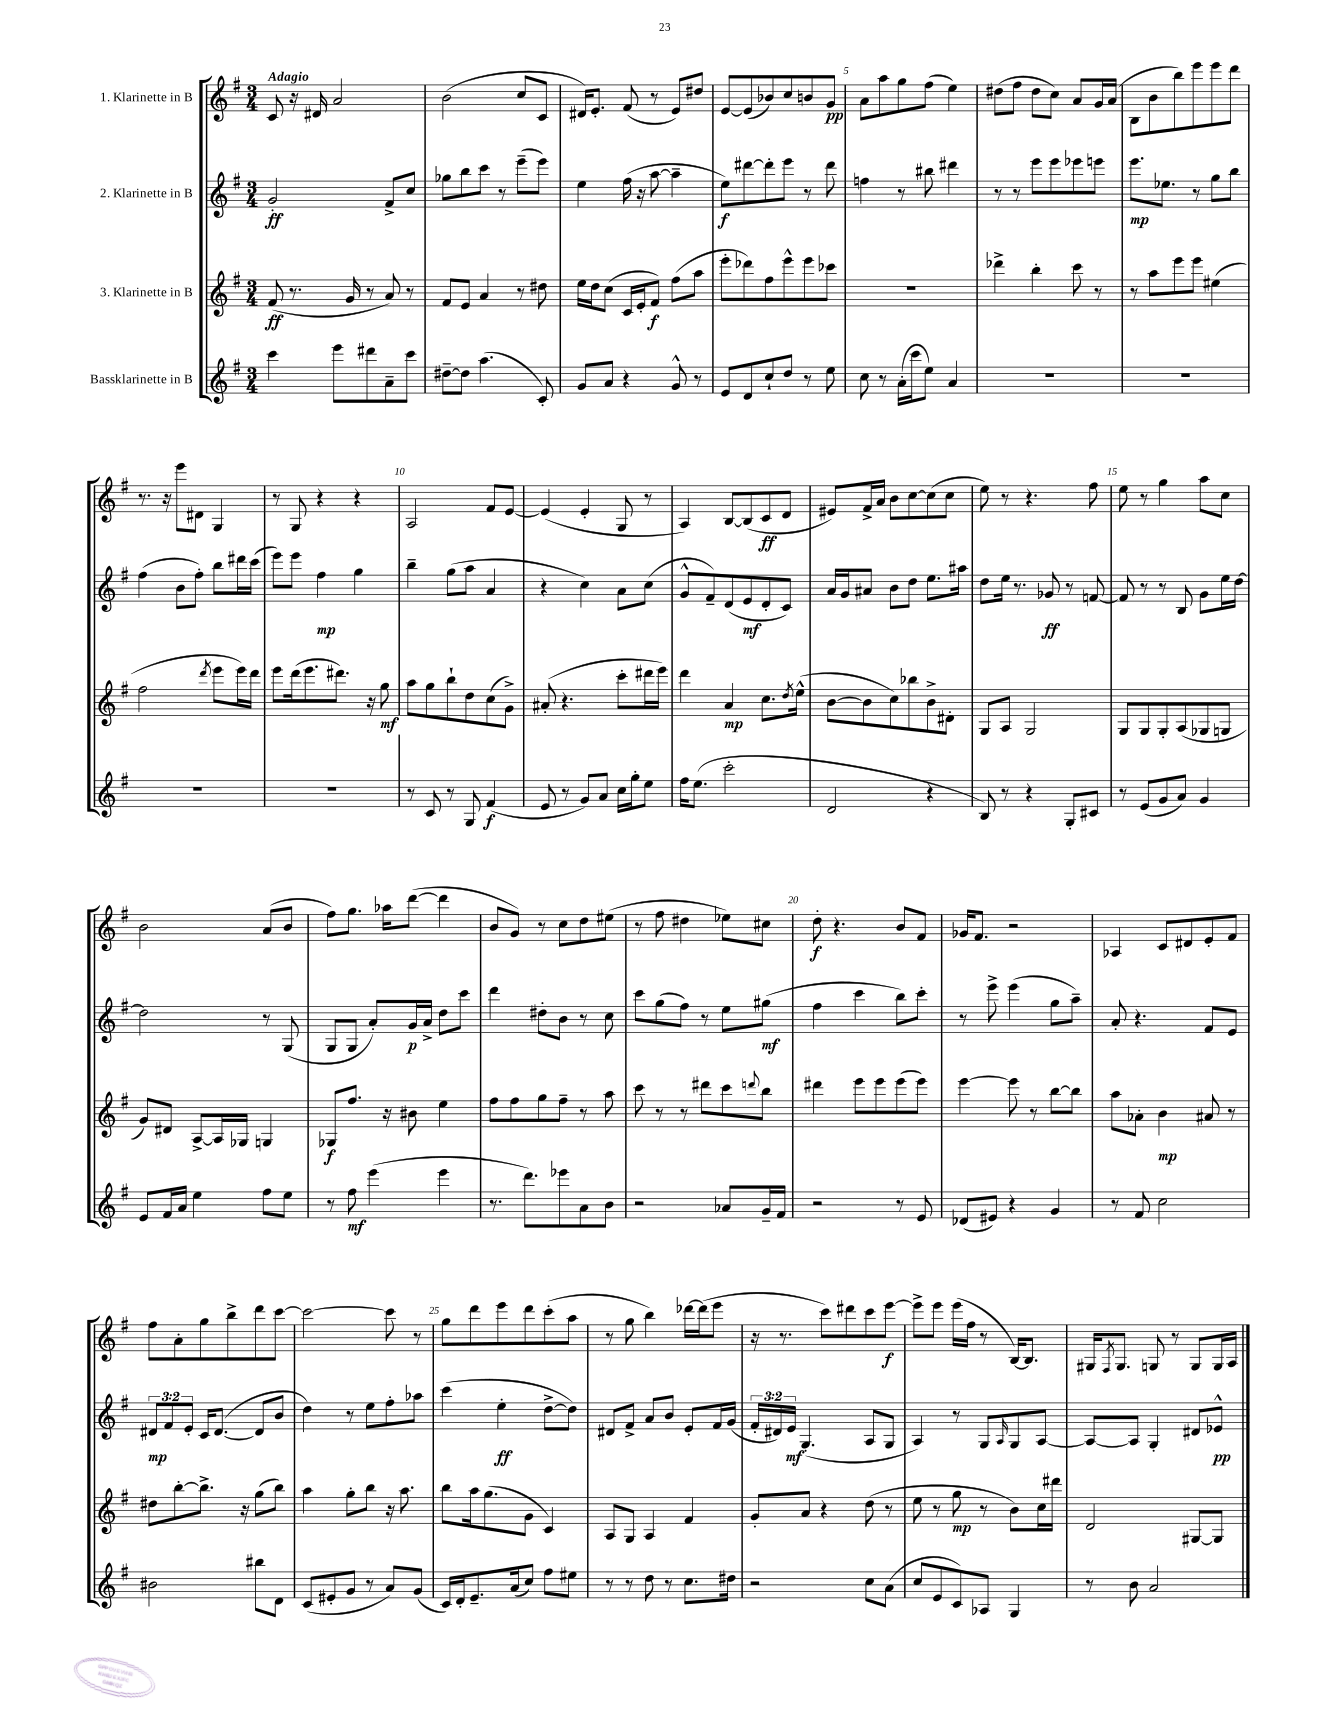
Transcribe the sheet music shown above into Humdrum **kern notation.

**kern	**kern	**kern	**kern
*staff4	*staff3	*staff2	*staff1
*clefG2	*clefG2	*clefG2	*clefG2
*k[f#]	*k[f#]	*k[f#]	*k[f#]
*M3/4	*M3/4	*M3/4	*M3/4
4ccc	(8f#	2g'	8c
.	8.r	.	16r
.	.	.	16d#
8eee	.	.	2a
.	16g	.	.
8ddd#	8r	.	.
8a~	8a)	8f#^	.
8ccc	8r	8cc	.
=	=	=	=
[8dd#~	8f#	8gg-	(2b
8dd#]	8e	8bb	.
(4.aa	4a	8ccc	.
.	.	8r	.
.	8r	(8eee~	8cc
8c')	8dd#	8eee)	8c
=	=	=	=
8g	16ee	4ee	16d#)
.	16dd	.	8.e'
8a	(8cc	.	.
4r	16c	(16ff#	(8f#
.	16e'	16r	.
.	8f#)	[8aa	8r
8g^^	(8ff#	4aa~]	8e)
8r	8aa	.	8dd#
=	=	=	=
8e	8eee'	8ee)	[8e
8d	8ddd-)	[8ddd#	(8e]
8cc`	8ff#	8ddd#']	8b-)
8dd	8eee^^	8eee	8cc
8r	8eee	8r	8b
8ee	8ccc-	8ddd#	8g
=	=	=	=
8cc	2.r	4ff	8a
8r	.	.	8aa
(16a'	.	8r	8gg
16ccc	.	.	.
8ee)	.	8bb#	(8ff#
4a	.	4ddd#	4ee)
=	=	=	=
2.r	4ddd-^	8r	(8dd#
.	.	8r	8ff#
.	4bb'	8eee	8dd#
.	.	8eee	8cc)
.	8ccc	8eee-	8a
.	8r	8eee	16g
.	.	.	(16a
=	=	=	=
2.r	8r	8.eee	8B
.	8aa	.	8b
.	.	8.ee-	.
.	8eee	.	8bb)
.	8eee	8r	8eee
.	(4ee#	8gg	8eee
.	.	8bb	8ddd
=	=	=	=
2.r	2ff#	(4ff#	8.r
.	.	.	16r
.	.	8b	8eee
.	.	8ff#')	8d#
.	8qddd	.	.
.	8eee	8bb	4G
.	16eee)	16ddd#	.
.	16ddd	(16ccc	.
=	=	=	=
2.r	8eee	8eee)	8r
.	(16ddd	8eee	8G
.	8.eee	.	.
.	.	4ff#	4r
.	8.ddd#)	.	.
.	.	4gg	4r
.	16r	.	.
.	8gg	.	.
=	=	=	=
8r	8aa	4bb~	2A
8c	8gg	.	.
8r	8bb`	(8gg	.
8G	8dd	8aa	.
(4f#	(8cc	4a	8f#
.	8g^)	.	[8e
=	=	=	=
8e	(8a#'	4r	(4e]
8r	4.r	.	.
8g)	.	4cc)	4e'
8a	.	.	.
16cc	8ccc'	8a	8G
16gg'	.	.	.
8ee	16ddd#	(8cc	8r
.	16eee)	.	.
=	=	=	=
16ff#	4ddd	8g^^	4A)
(8.ee	.	.	.
.	.	8f#~)	.
2ccc'	4a	(8d	[8B
.	.	8e	(8B]
.	8.cc	8d'	8c
.	.	8c)	8d
.	8qdd	.	.
.	(16ee^^	.	.
=	=	=	=
2d	[8b	16a	8e#)
.	.	16g	.
.	8b]	8a#	16f#^
.	.	.	16a
.	8cc)	8b	8b
.	8bb-	8dd	[8cc
4r	8b^	8.ee	(8cc]
.	8d#'	.	8cc
.	.	16aa#	.
=	=	=	=
8B)	8G	8dd	8ee)
8r	8A	16ee	8r
.	.	8.r	.
4r	2G	.	4.r
.	.	8g-	.
8G'	.	8r	.
8c#	.	[8f	8ff#
=	=	=	=
8r	8G	8f]	8ee
(8e	8G	8r	8r
8g	8G'	8r	4gg
8a)	(8A	8B	.
4g	8G-	8g	8aa
.	8G	16ee	8cc
.	.	[16dd	.
=	=	=	=
8e	8g)	2dd]	2b
16f#	8d#	.	.
16a	.	.	.
4ee	[8A^	.	.
.	16A]	.	.
.	16G-	.	.
8ff#	4G	8r	(8a
8ee	.	(8G	8b
=	=	=	=
8r	8G-	8G	8ff#)
8ff#	8.ff#	8G	8.gg
(4eee	.	8a')	.
.	16r	.	16aa-
.	8b#	16g	([8ddd
.	.	16a^	.
4eee	4ee	8dd	4ddd]
.	.	8ccc	.
=	=	=	=
8.r	8ff#	4ddd	8b
.	8ff#	.	8g)
8.ddd)	.	.	.
.	8gg	8dd#'	8r
8eee-	8ff#~	8b	8cc
8a	8r	8r	8dd
8b	8aa	8cc	(8ee#
=	=	=	=
2r	8ccc	8ccc	8r
.	8r	(8gg	8ff#
.	8r	8ff#)	4dd#
.	8ddd#	8r	.
8a-	8ccc	8ee	8ee-)
.	8qqddd	.	.
16g~	8bb	(8gg#	8cc#
16f#	.	.	.
=	=	=	=
2r	4ddd#	4ff#	8dd'
.	.	.	4.r
.	8eee	4ccc	.
.	8eee	.	.
8r	(8eee	8bb)	8b
8e	8eee)	8ccc'	8f#
=	=	=	=
(8d-	[4eee	8r	16g-
.	.	.	8.f#
8e#)	.	8eee^	.
4r	8eee]	(4eee	2r
.	8r	.	.
4g	[8bb	8gg	.
.	8bb]	8aa~)	.
=	=	=	=
8r	8aa	8a'	4A-
8f#	8a-'	4.r	.
2cc	4b	.	8c
.	.	.	8d#
.	8a#	8f#	8e'
.	8r	8e	8f#
=	=	=	=
2b#	8dd#	12d#	8ff#
.	.	12f#	.
.	[8bb'	.	8a'
.	.	12e'	.
.	8.bb^]	16c	8gg
.	.	([8.d#	.
.	.	.	8bb^
.	16r	.	.
8bb#	(8gg	8d#]	8ddd
8d	8bb)	8b	[8ccc
=	=	=	=
(8c	4aa	4dd)	2ccc_
8e#'	.	.	.
8g	8gg'	8r	.
8r	8bb	8ee	.
8a)	16r	8ff#'	8ccc]
.	8.aa	.	.
(8g	.	8aa-	8r
=	=	=	=
16c)	8bb	(4ccc	8gg
16d'	.	.	.
8.e~	16aa	.	8ddd
.	(8.gg	.	.
.	.	4ee'	8eee
(16a	.	.	.
8cc)	8g	.	8ddd
8ff#	4c)	[8dd^	(8ccc'
8ee#	.	8dd])	8aa
=	=	=	=
8r	8A	8d#	8r
8r	8G	8f#^	8gg
8dd	4A	8a	4bb)
8r	.	8b	.
8.cc	4f#	8e'	[16ddd-
.	.	.	(16ddd-]
.	.	16f#	8eee
16dd#	.	(16g	.
=	=	=	=
2r	8g'	24f#'	16r
.	.	24d#)	.
.	.	.	8.r
.	.	24e	.
.	8a	(4.G'	.
.	4r	.	8ccc)
.	.	.	8ddd#
8cc	(8dd	8A	8ccc
(8a	8r	8G	[8eee
=	=	=	=
8cc	8ee	4A)	8eee^]
8e	8r	.	8eee
8c)	8gg	8r	(16eee
.	.	.	16ff#
8A-	8r	8G	8r
.	.	16qqA	.
4G	8b)	8G	[16B)
.	.	.	8.B]
.	16cc	[8A	.
.	16ddd#	.	.
=	=	=	=
8r	2d	8A_	16G#
.	.	.	8qF#
.	.	.	8.G#
8b	.	8A]	.
2a	.	4G'	8G
.	.	.	8r
.	[8G#	8d#	8G
.	8G#]	8e-^^	16G
.	.	.	16A
==	==	==	==
*-	*-	*-	*-
